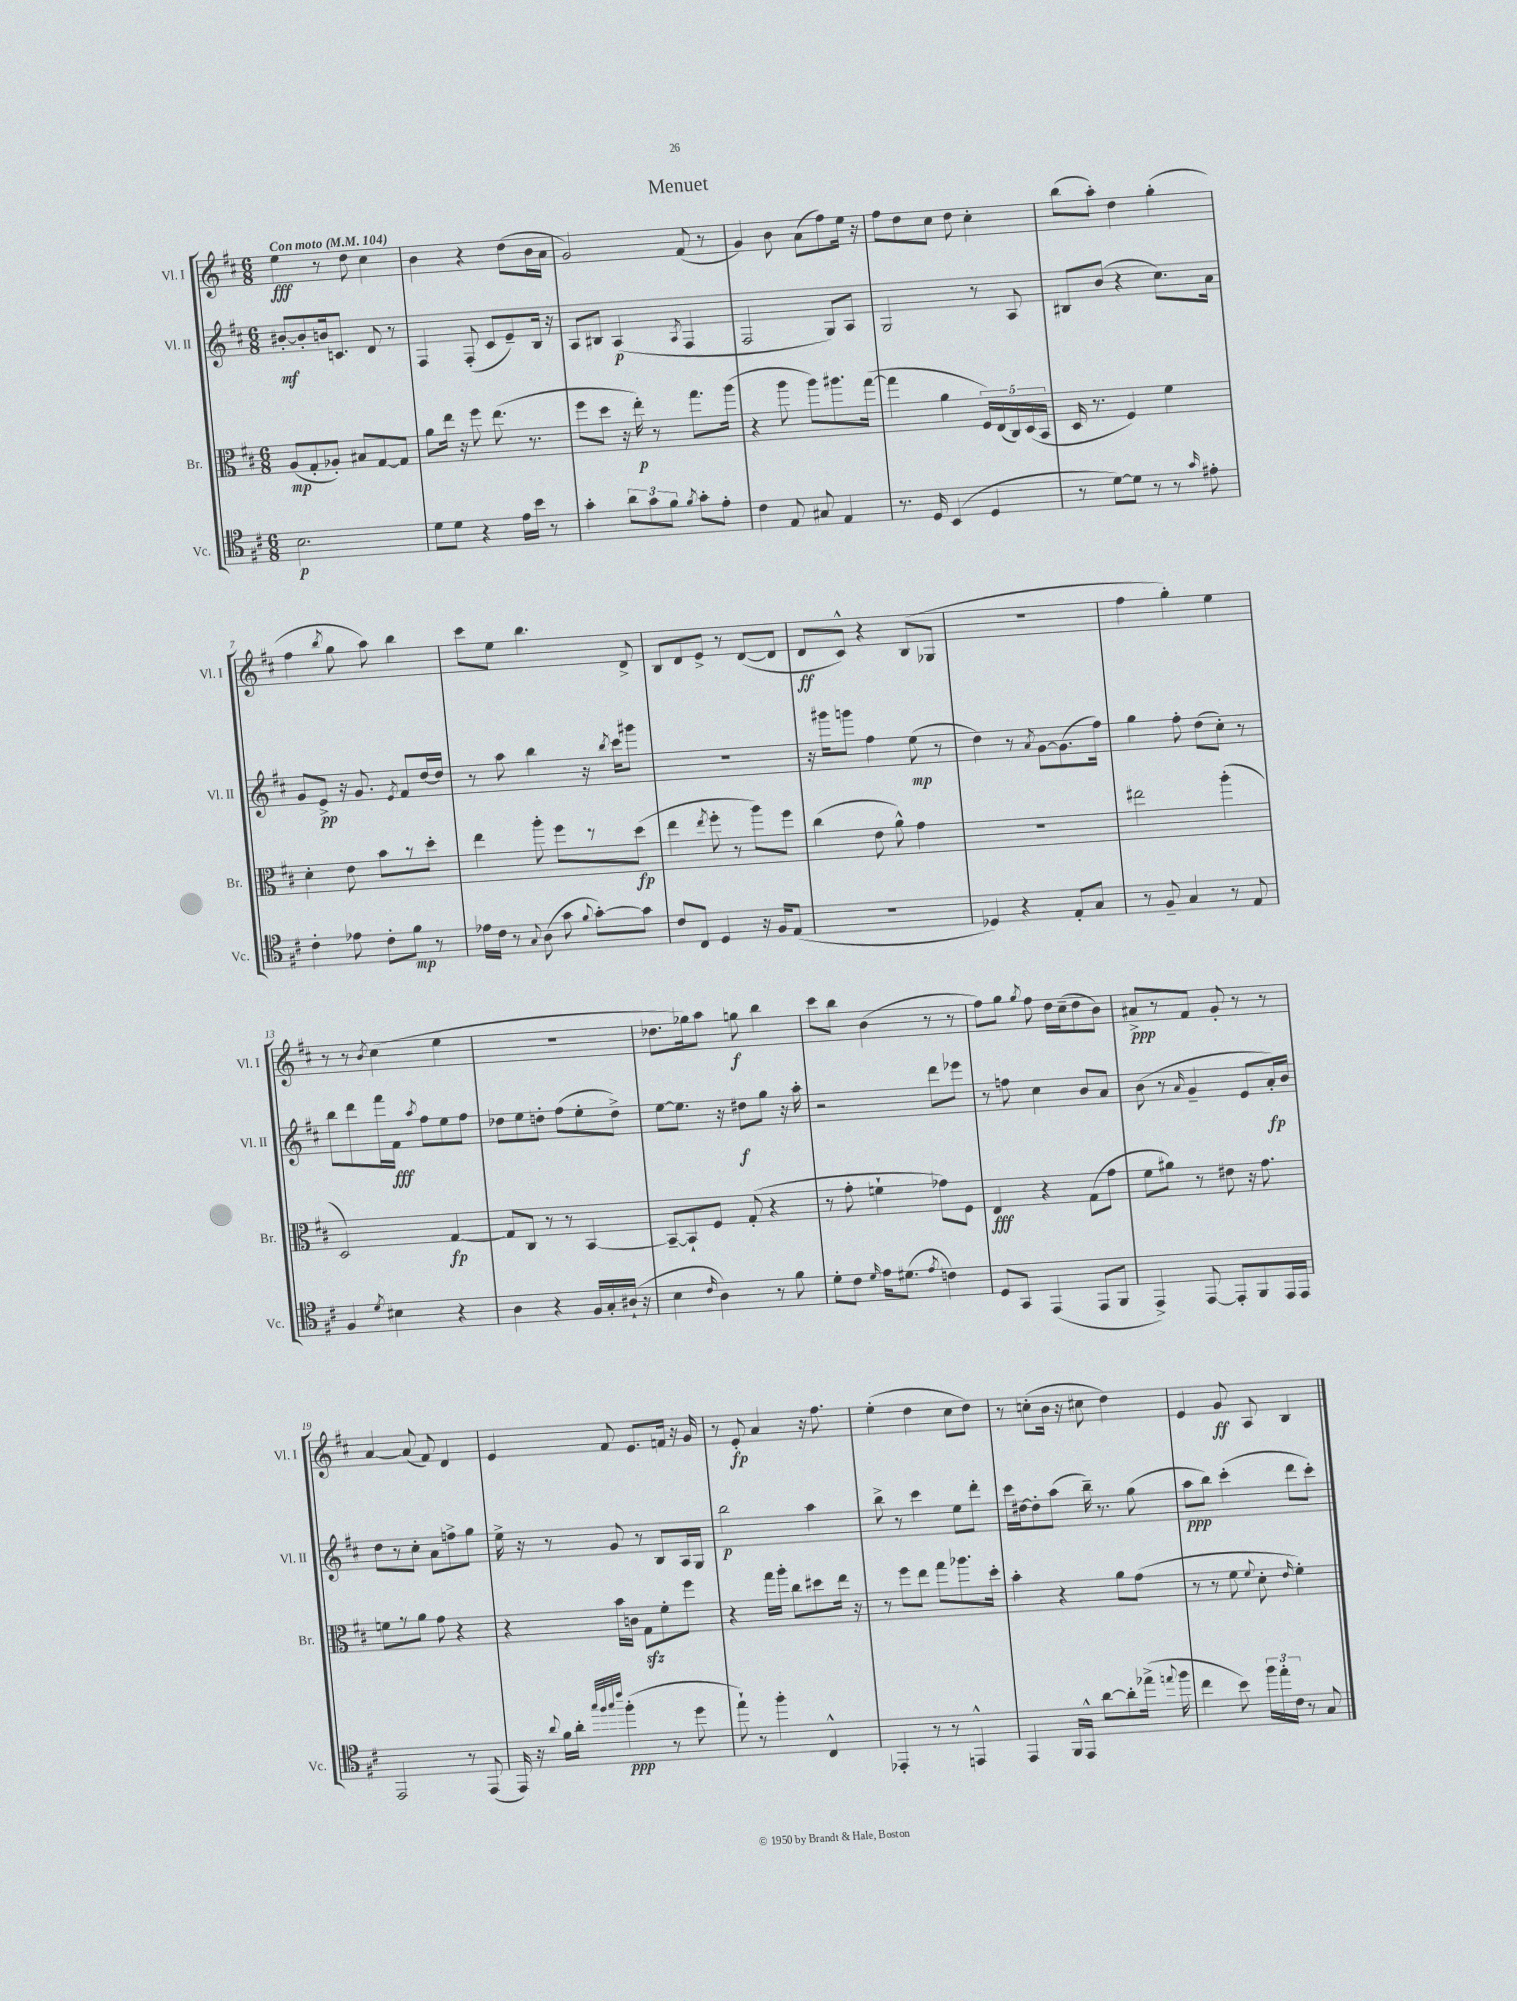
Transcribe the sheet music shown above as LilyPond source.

\header { title = "Menuet" }
<<
\new StaffGroup <<
\new Staff = "s0" \with { instrumentName = "Vl. I" shortInstrumentName = "Vl. I" } {
    \clef treble \key d \major \numericTimeSignature \time 6/8 \tempo "Con moto" 4 = 104
    \autoBeamOff e''4\fff r8 d''8 cis''4 |
    b'4 r4 d''8[( b'16 a'16] |
    g'2) fis'8( r8 |
    g'4) b'8 a'8[( fis''8) e''16] r16 |
    fis''8[ d''8 cis''8] d''8 cis''4-. |
    b''8[( a''8]-.) d''4 g''4-.( |
    fis''4 \acciaccatura { b''8 } g''8 a''8) b''4 |
    cis'''8[ e''8] b''4. d'8-> |
    b8[ d'8 e'8]-> r8 d'8[~( d'8] |
    d'8[\ff cis'8]-^) r4 b8[( ges8] |
    R2. |
    fis''4 g''4-.) e''4 |
    r8 r8 \acciaccatura { b'8 } cis''4( e''4 |
    R2. |
    des''8.[ ges''16) a''8] g''8\f b''4 |
    cis'''8[ b''8] b'4( r8 r8 |
    fis''8[) g''8] \acciaccatura { g''8 } fis''8 d''16[ cis''16--( d''8 b'8]) |
    ais'8[->\ppp r8 fis'8] g'8-. r8 r8 |
    a'4~ a'8( fis'8) d'4 |
    e'4 fis'8 e'8.[ f'16] r16 g'16 |
    r8 e'8-.\fp a'4 r16 fis''8. |
    e''4-.( d''4 cis''8[ d''8]) |
    r8 c''8[-.( b'16] r16 cis''8 d''4) |
    e'4 g'8\ff a8 b4 \bar "|." |
}
\new Staff = "s1" \with { instrumentName = "Vl. II" shortInstrumentName = "Vl. II" } {
    \clef treble \key d \major \numericTimeSignature \time 6/8
    \autoBeamOff bis'8[~-.\mf bis'8-. b'16 c'8.] d'8 r8 |
    fis4 fis8-.( cis'8[ e'8--) b16] r16 |
    a8[ bis8] a4\p( \acciaccatura { a8 } fis4 |
    fis2 g8[) a8] |
    g2 r8 a8 |
    bis8[ b'8]( r4 cis''8.[) a'16] |
    g'8[ e'8]->\pp r16 g'8. \acciaccatura { e'8 } fis'8[ d''16~ d''16] |
    r8 a''8 b''4 r16 \acciaccatura { b''8 } cis'''16[ gis'''8] |
    R2. |
    r16 gis'''16[ g'''8] fis''4 e''8\mp( r8 |
    d''4) r8 \acciaccatura { a'8 } g'8[~ g'8.( fis''16]) |
    g''4 fis''8-. d''8[( cis''8]-.) r8 |
    b''8[ d'''8 fis'''16 fis'16]\fff \acciaccatura { a''8 } fis''8[ e''8 fis''8] |
    des''8[ e''8 d''8]-. fis''8[( e''8-. d''8]->) |
    e''8[~ e''8.] r16 dis''8[\f g''8] r16 a''16-. |
    r2 d'''8[ ees'''8] |
    r8 f''8 cis''4 b'8[ a'8] |
    b'8( r8 \grace { a'16 } g'4-- e'8[ a'16-.\fp) b'16] |
    d''8[ r8 cis''8]-. a'8[ f''8-> g''8] |
    e''16-> r16 r8 g'8 r8 b8[ a16 g16] |
    b''2\p a''4 |
    b''8-> r8 cis'''4 e''8[ d'''8]-. |
    cis'''16[ dis''16~ dis''8-. a''8]( b''16--) r8. g''8( |
    a''8[\ppp b''8]) cis'''4-.( d'''8[ cis'''8]-.) \bar "|." |
}
\new Staff = "s2" \with { instrumentName = "Br." shortInstrumentName = "Br." } {
    \clef alto \key d \major \numericTimeSignature \time 6/8
    \autoBeamOff a8[\mp( g8-. aes8]-.) bis8[ g8~ g8] |
    a'8[ e''16] r16 fis''8 e''8.( r8. |
    fis''8[ d''8] r16 e''16-.\p) r8 g''8.[ a''16]( |
    r4 a''8 a''8[) ais''8. g''16]~( |
    g''4 a'4 \tuplet 5/4 { fis16[) e16( cis16) d16( b,16] } |
    d16 r8. fis4) fis'4 |
    d'4-. e'8 b'8[ r8 d''8]-. |
    e''4 a''8-. fis''8[ r8 d''8]\fp( |
    e''4 \acciaccatura { e''8 } fis''8-. r8 a''8[) fis''8] |
    cis''4( e'8 a'8-^) g'4 |
    R2. |
    eis''2 a''4-.( |
    d2) g4~\fp |
    g8[ cis8] r8 r8 b,4~ |
    b,8[~-- b,8-! fis8] g8-.( r4 |
    r8 g'8-. f'4-! ges'8[) fis8] |
    e4\fff r4 g8[( g'8] |
    fis'8[ ais'8]) r8 eis'8 r16 g'8. |
    f'8[ r8 a'8] g'8 r4 |
    r4 b'16[ c'16] g8[\sfz fis'8-. fis''8] |
    r4 g''16[ a''16]-. cis''8[ dis''8 e''16] r16 |
    r8 fis''8[ e''8] g''8[ aes''8. d''16]-. |
    b'4-. r4 a'8[ g'8]( |
    r8 r8 fis'8 \appoggiatura { fis'8 } d'8-. \grace { e'16 } fis'4-.) \bar "|." |
}
\new Staff = "s3" \with { instrumentName = "Vc." shortInstrumentName = "Vc." } {
    \clef tenor \key d \major \numericTimeSignature \time 6/8
    \autoBeamOff b2.\p |
    d'8[ d'8] r4 e'16[ b'16] r8 |
    g'4-. \tuplet 3/2 { a'8[ g'8 fis'8] } \acciaccatura { fis'8 } g'8[-. e'8]-. |
    cis'4 e8 gis8 e4 |
    r8. d16 b,4( d4 |
    r8 d'8[~) d'8] r8 r8 \grace { g'16 } eis'8-. |
    cis'4-. ees'8 cis'8[-. fis'8]\mp r8 |
    ees'16[ cis'16] r8 \appoggiatura { g8 } a8( g'8 \appoggiatura { fis'8 } g'8[~-.) g'8] |
    cis'8[ cis8] d4 r16 fis16[ e8]( |
    R2. |
    des4) r4 e8[-. g8] |
    r8 fis8-- g4 r8 e8 |
    fis4 \acciaccatura { d'8 } bis4 r4 |
    a4 r4 fis16[ g16-. ais16]-!( r16 |
    b4 \grace { cis'16 } a4) r8 fis'8 |
    d'8[-. cis'8] \grace { d'16 } e'16[ dis'8.]( \acciaccatura { e'8 } c'4) |
    d8[ g,8] e,4( e,8[ fis,8] |
    e,4->) e,8~ e,8[-. fis,8 e,16 e,16] |
    e,2 r8 e,8( |
    e,16) r16 \appoggiatura { a'8 } fis'16[ a'16]-. \grace { g''32[ fis''32 g''32 cis'''32] } fis''4-.\ppp( r8 d''8 |
    e''8-!) r8 fis''4-. cis4-^ |
    ees,4-. r8 r8 e,4-^ |
    e,4 fis,16[ e,16]-^ a'8[~ a'8-. ees''16]->( \appoggiatura { e''8 } fis''16 |
    cis''4 b'8) \tuplet 3/2 { fis''16[ e''16-. cis'16] } r8 g8 \bar "|." |
}
>>
>>
